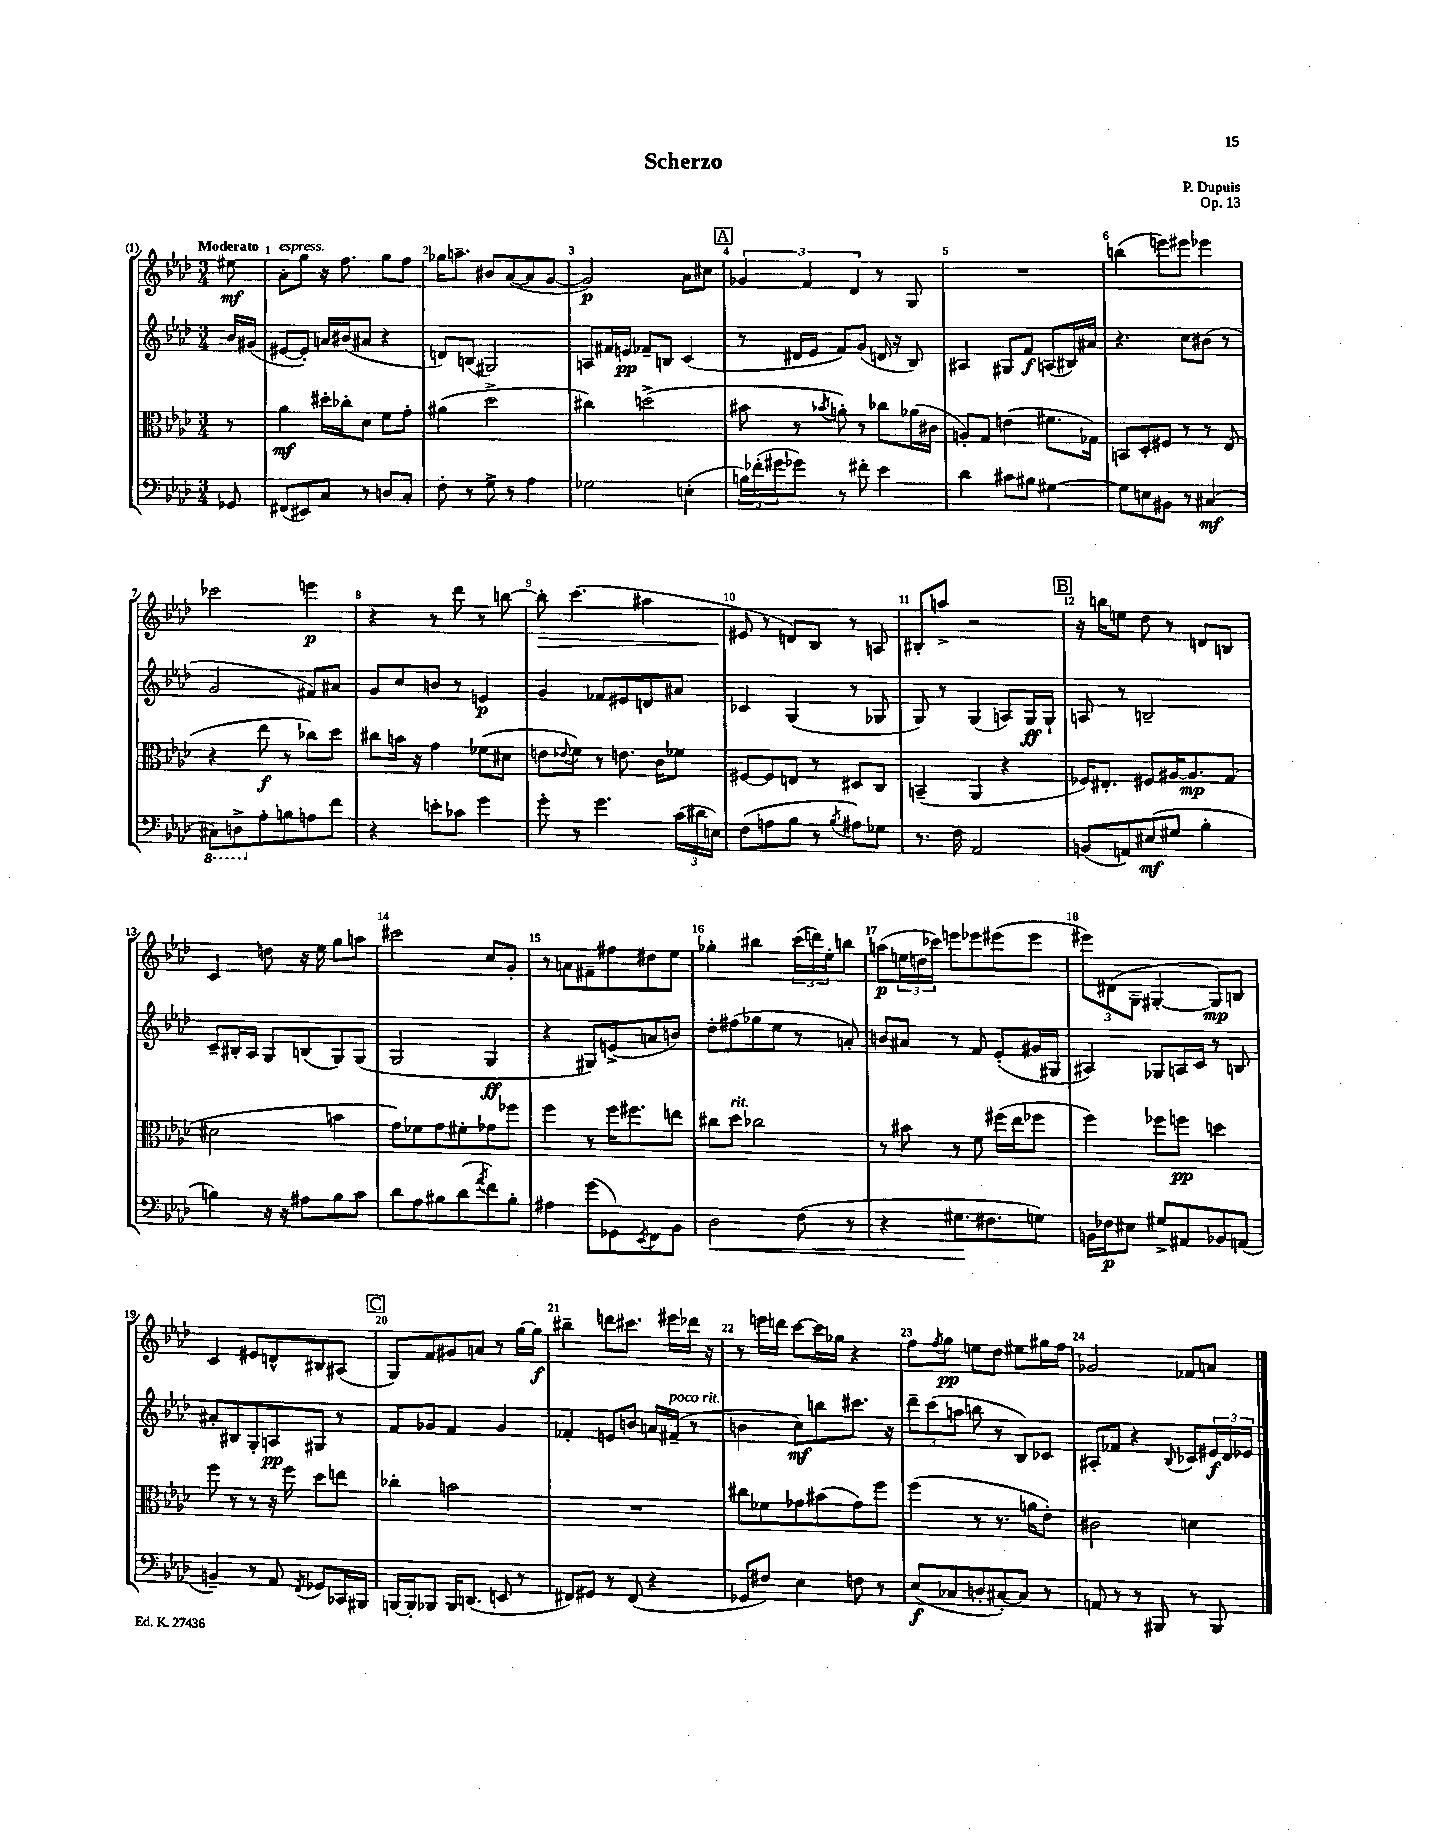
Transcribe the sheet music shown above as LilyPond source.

\header { title = "Scherzo" composer = "P. Dupuis" opus = "Op. 13" }
<<
\new StaffGroup <<
\new Staff = "s0" {
    \clef treble \key aes \major \numericTimeSignature \time 3/4 \partial 8 \tempo "Moderato"
    eis''8\mf |
    aes'8-.^\markup { \italic "espress." } g''8 r16 f''8. g''8 f''8 |
    ges''16 a''8.-- bis'8 aes'8~( aes'8 g'8~ |
    g'2\p) aes'8 cis''8 |
    \mark \markup { \box "A" } \tuplet 3/2 { ges'4 f'4 des'4 } r8 g8 |
    R2. |
    b''4( e'''8) eis'''8 ees'''4 |
    ces'''2 e'''4\p |
    r4 r8 des'''8 r8 b''8~ |
    b''8-.\> c'''4.( ais''4 |
    eis'8\! r8 d'8) bes8 r8 a8 |
    bis8-. a''8-> r2 |
    \mark \markup { \box "B" } r16 b''16 e''8 des''8 r8 d'8 b8 |
    c'4 d''8 r16 ees''16 g''8 a''8 |
    cis'''2 c''8 g'8-. |
    r8 a'8 fis'8-- fis''8 dis''8 ees''8 |
    ges''4-. bis''4 \tuplet 3/2 { c'''16( d'''16) ees''16-. } b''8 |
    a''8\p( \tuplet 3/2 { e''16 d''16 ces'''16) } e'''8 ees'''8 eis'''8( eis'''8 |
    \tuplet 3/2 { eis'''8) dis'8( g8-- } gis4~-. gis8\mp) b8 |
    c'4 eis'8 d'8-^ bis8 ais8( |
    \mark \markup { \box "C" } g8) f'8 gis'8 a'8 r8 g''16~ g''16\f |
    bis''4-- d'''8 cis'''8. eis'''16 des'''16 r16 |
    r8 e'''16 d'''16 c'''8~ c'''16 ges''16 r4 |
    f''8 \acciaccatura { f''8 } g''8\pp e''8 des''8 eis''8 gis''16 f''16 |
    ges'2 fes'8 a'8 \bar "|." |
}
\new Staff = "s1" {
    \clef treble \key aes \major \numericTimeSignature \time 3/4 \partial 8
    bes'16 gis'16( |
    eis'8~ eis'8-.) a'16 bis'16( ais'8 r4 |
    d'8) b8( gis2) |
    a8 fis'16 e'16\pp fes'8-- b8 c'4( |
    \mark \markup { \box "A" } r8 dis'16 ees'16 f'8) g'8( d'16 r16 bes8) |
    ais4 gis8 f'8\f a8( bis16) ais'16 |
    r4. c''8 bis'8( r8 |
    g'2 fis'8) ais'8 |
    g'8 c''8 b'8 r8 e'4\p |
    g'4 fes'8 eis'8 d'8 ais'8 |
    ces'4 g4( r8 ges8 |
    g8) r8 g4( a8) g16\ff g16-! |
    \mark \markup { \box "B" } a8 r8 b2-- |
    c'8-- bis16-. aes16 g8 b8( g8) g8( |
    g2 g4\ff |
    r4 gis8) e'8->( a'8 b'8) |
    des''8-. fis''8( ges''8 ees''8 r8 a'8-.) |
    b'8 ais'8 r8 f'8 ees'8-.( gis'16 gis16 |
    ais4) ges8 a16 c'16 r8 b8 |
    ais'8-. bis8 g8-. a8\pp gis8 r8 |
    \mark \markup { \box "C" } f'8 ges'8 f'4 ges'4 |
    fes'4-. e'8 b'8 a'16 fis'16--^\markup { \italic "poco rit." }( r8 |
    b'4 c''8\mf) b''8 cis'''8. r16 |
    \tuplet 3/2 { des'''8-- c'''8( a''8 } b''8 r8 bes8) ces'8 |
    ais8-. fes'8 r4 \appoggiatura { bes8 } ces'8 \tuplet 3/2 { eis'16\f des'16 ees'16 } \bar "|." |
}
\new Staff = "s2" {
    \clef alto \key aes \major \numericTimeSignature \time 3/4 \partial 8
    r8 |
    aes'4\mf dis''16-. ces''16-. des'8 f'8 g'8-. |
    ais'4( des''2-> |
    cis''4) d''2->( |
    \mark \markup { \box "A" } bis'8 r8 \acciaccatura { bes'8 } a'8-.) r8 ces''8 aes'16( cis'16 |
    a8-.) g8 e'4( fis'8. ges16) |
    b,8 des8-. fis8 r8 r8 ees8( |
    r4 ees''8\f r8 ces''8) des''8 |
    cis''8 b'16 r16 g'4 fes'8( dis'8 |
    e'8 \appoggiatura { ees'8 } f'8) r8 e'8. c'16 fes'8 |
    fis8~ fis8 e8 r8 dis8 c8 |
    b,4--( aes,4 r4 |
    \mark \markup { \box "B" } fes16) eis8.-. fis8 ais16~ ais8.\mp g8( |
    dis'2 b'4 |
    g'8) fes'8 g'8 fis'8-. ges'8 fes''8 |
    f''4 r8 f''16 fis''8. e''8 |
    cis''8 des''8^\markup { \italic "rit." } ces''2 |
    r8 bis'8 r8 f'8 fis''16( ees''16 fes''8 |
    f''4) fes''8 f''8\pp d''4 |
    f''8 r8 r8 r16 f''16 des''8 e''8 |
    \mark \markup { \box "C" } ces''4-. b'2 |
    R2. |
    cis''8 fes'8 ges'8 bis'8( ges'8) f''8 |
    f''4( r8 r8. a'16 ees'8-.) |
    cis'2 d'4 \bar "|." |
}
\new Staff = "s3" {
    \clef bass \key aes \major \numericTimeSignature \time 3/4 \partial 8
    ges,8 |
    fis,8( eis,8) c8 r8 d8 c8-. |
    f8-. r8 g8-> r8 aes4 |
    ges2 e4-.( |
    \mark \markup { \box "A" } \tuplet 3/2 { b16) fes'16-.( gis'16 } ges'8) r8 fis'8-. ees'4 |
    des'4 cis'8 bis8 gis4~ |
    gis8 e8 bis,8 r8 cis4\mf( |
    \ottava #-1 cis,8) d,8-> \ottava #0 aes8-. b8 a8 f'8 |
    r4 e'8-. ces'8 g'4 |
    g'8-. r8 g'4. \tuplet 3/2 { c'16( dis'16 e16) } |
    f8( a8 bes8 r8 \acciaccatura { bes8 } ais8) ges8 |
    r8. f16 aes,2 |
    \mark \markup { \box "B" } b,8( a,8) eis8\mf( gis8 bes4-. |
    b4) r16 r16 ais8 b8 c'8 |
    des'8 aes8 bis8 des'8( \acciaccatura { aes'8 } f'8) bis8-. |
    ais4 g'8( ges,8) \acciaccatura { ees,8 } f,8 bes,8 |
    des2\< f8( r8 |
    r4 gis8.\! fis8. g8) |
    b,16 fes16\p eis8 gis8-> ais,8 bes,8 a,8( |
    b,4--) r8 aes,8 \acciaccatura { f,8 } ges,8 ces,16 bis,,16 |
    \mark \markup { \box "C" } b,,16~ b,,16-. bes,,8 bes,,16 d,8.( e,8 r8 |
    fis,8) gis,8 r8 fis,8( r4 |
    ges,8 fis8) ees4 f8 r8 |
    ees8\f( ces8 d8-. cis8~-.) cis8 r8 |
    a,8 r8 r8 bis,,8 r8 bis,,8 \bar "|." |
}
>>
>>
\layout { \context { \Score \override BarNumber.break-visibility = ##(#f #t #t) barNumberVisibility = #all-bar-numbers-visible } }
